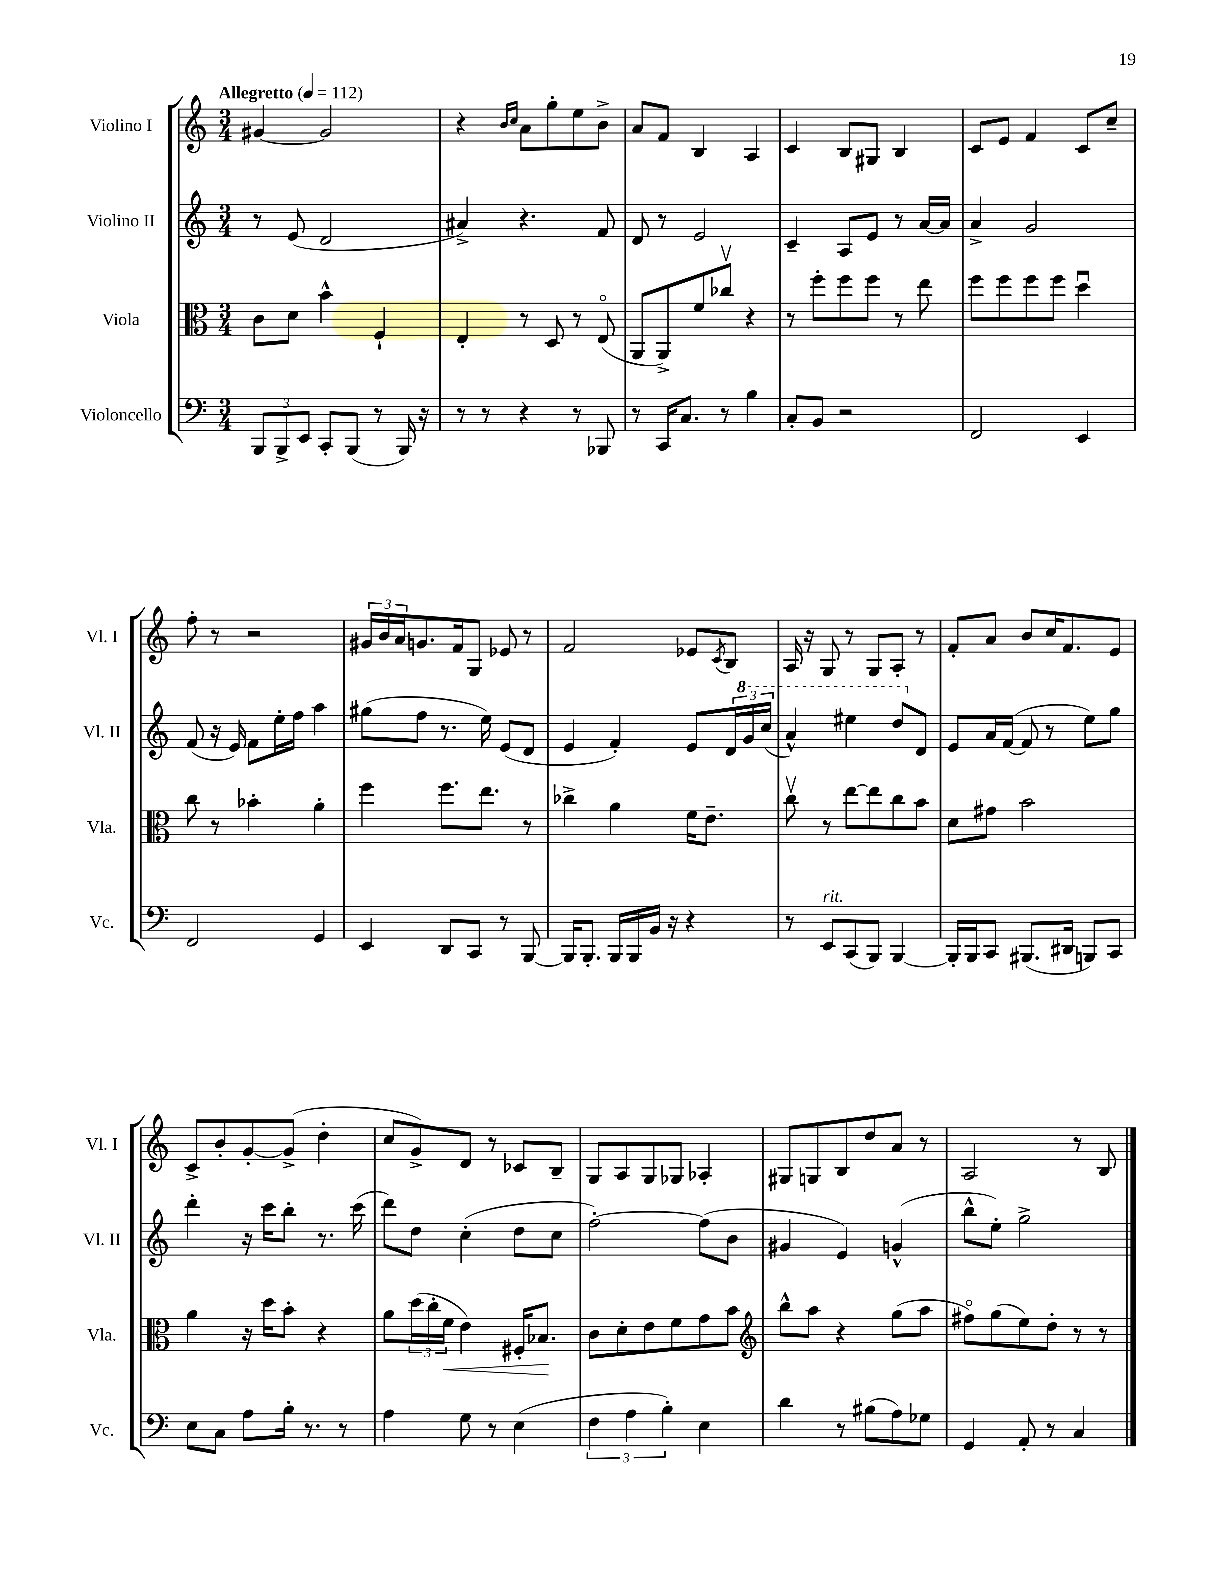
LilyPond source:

<<
\new StaffGroup <<
\new Staff = "s0" \with { instrumentName = "Violino I" shortInstrumentName = "Vl. I" } {
    \clef treble \key c \major \numericTimeSignature \time 3/4 \tempo "Allegretto" 4 = 112
    gis'4~ gis'2 |
    r4 \grace { b'16 c''16 } a'8 g''8-. e''8 b'8-> |
    a'8 f'8 b4 a4 |
    c'4 b8 gis8 b4 |
    c'8 e'8 f'4 c'8 c''8-- |
    f''8-. r8 r2 |
    \tuplet 3/2 { gis'16 b'16 a'16 } g'8. f'16 g8 ees'8 r8 |
    f'2 ees'8 \acciaccatura { c'8 } b8 |
    a16 r16 g8 r8 g8 a8-. r8 |
    f'8-. a'8 b'8 c''16 f'8. e'8 |
    c'8-> b'8-. g'8~-. g'8->( d''4-. |
    c''8 g'8->) d'8 r8 ces'8 b8-- |
    g8 a8 g8 ges8 aes4-. |
    gis8 g8 b8 d''8 a'8 r8 |
    a2 r8 b8 \bar "|." |
}
\new Staff = "s1" \with { instrumentName = "Violino II" shortInstrumentName = "Vl. II" } {
    \clef treble \key c \major \numericTimeSignature \time 3/4
    r8 e'8( d'2 |
    ais'4->) r4. f'8 |
    d'8 r8 e'2 |
    c'4-- a8 e'8 r8 a'16~ a'16 |
    a'4-> g'2 |
    f'8( r16 e'16) f'8 e''16-. f''16 a''4 |
    gis''8( f''8 r8. e''16) e'8( d'8 |
    e'4 f'4-.) e'8 \tuplet 3/2 { d'16 \ottava #1 g''16 c'''16( } |
    a''4-^) eis'''4 d'''8 \ottava #0 d'8 |
    e'8 a'16 f'16~( f'8 r8 e''8) g''8 |
    d'''4-. r16 c'''16 b''8-. r8. c'''16( |
    d'''8) d''8 c''4-.( d''8 c''8 |
    f''2~-.) f''8( b'8 |
    gis'4 e'4) g'4-^( |
    b''8-^ e''8-.) g''2-> \bar "|." |
}
\new Staff = "s2" \with { instrumentName = "Viola" shortInstrumentName = "Vla." } {
    \clef alto \key c \major \numericTimeSignature \time 3/4
    c'8 d'8 b'4-^ f4-! |
    e4-. r8 d8 r8 e8\flageolet( |
    a,8 a,8->) f'8 ces''8\upbow r4 |
    r8 f''8-. f''8 f''8 r8 e''8 |
    f''8 f''8 f''8 f''8 d''4\downbow |
    c''8 r8 bes'4-. a'4-. |
    f''4 f''8. e''8. r8 |
    ces''4-> a'4 f'16 e'8.-- |
    c''8\upbow r8 e''8~ e''8 c''8 b'8 |
    d'8 gis'8 b'2 |
    a'4 r16 d''16 b'8-. r4 |
    a'8 \tuplet 3/2 { d''16( c''16-. f'16\< } e'4) fis16-. bes8.\! |
    c'8 d'8-. e'8 f'8 g'8 b'8 |
    \clef treble b''8-^ a''8 r4 g''8( a''8 |
    fis''8\flageolet) g''8( e''8) d''8-. r8 r8 \bar "|." |
}
\new Staff = "s3" \with { instrumentName = "Violoncello" shortInstrumentName = "Vc." } {
    \clef bass \key c \major \numericTimeSignature \time 3/4
    \tuplet 3/2 { b,,8 b,,8-> e,8 } c,8-. b,,8( r8 b,,16) r16 |
    r8 r8 r4 r8 bes,,8 |
    r8 c,16 c8. r8 b4 |
    c8-. b,8 r2 |
    f,2 e,4 |
    f,2 g,4 |
    e,4 d,8 c,8 r8 b,,8~ |
    b,,16 b,,8.-. b,,16 b,,16 b,16 r16 r4 |
    r8 e,8^\markup { \italic "rit." } c,8( b,,8) b,,4~ |
    b,,16-. b,,16 c,8 bis,,8.( dis,16 b,,8) c,8 |
    e8 c8 a8 b16-. r8. r8 |
    a4 g8 r8 e4( |
    \tuplet 3/2 { f4 a4 b4-.) } e4 |
    d'4 r8 bis8( a8) ges8 |
    g,4 a,8-. r8 c4 \bar "|." |
}
>>
>>
\layout { \context { \Score \remove "Bar_number_engraver" } }
